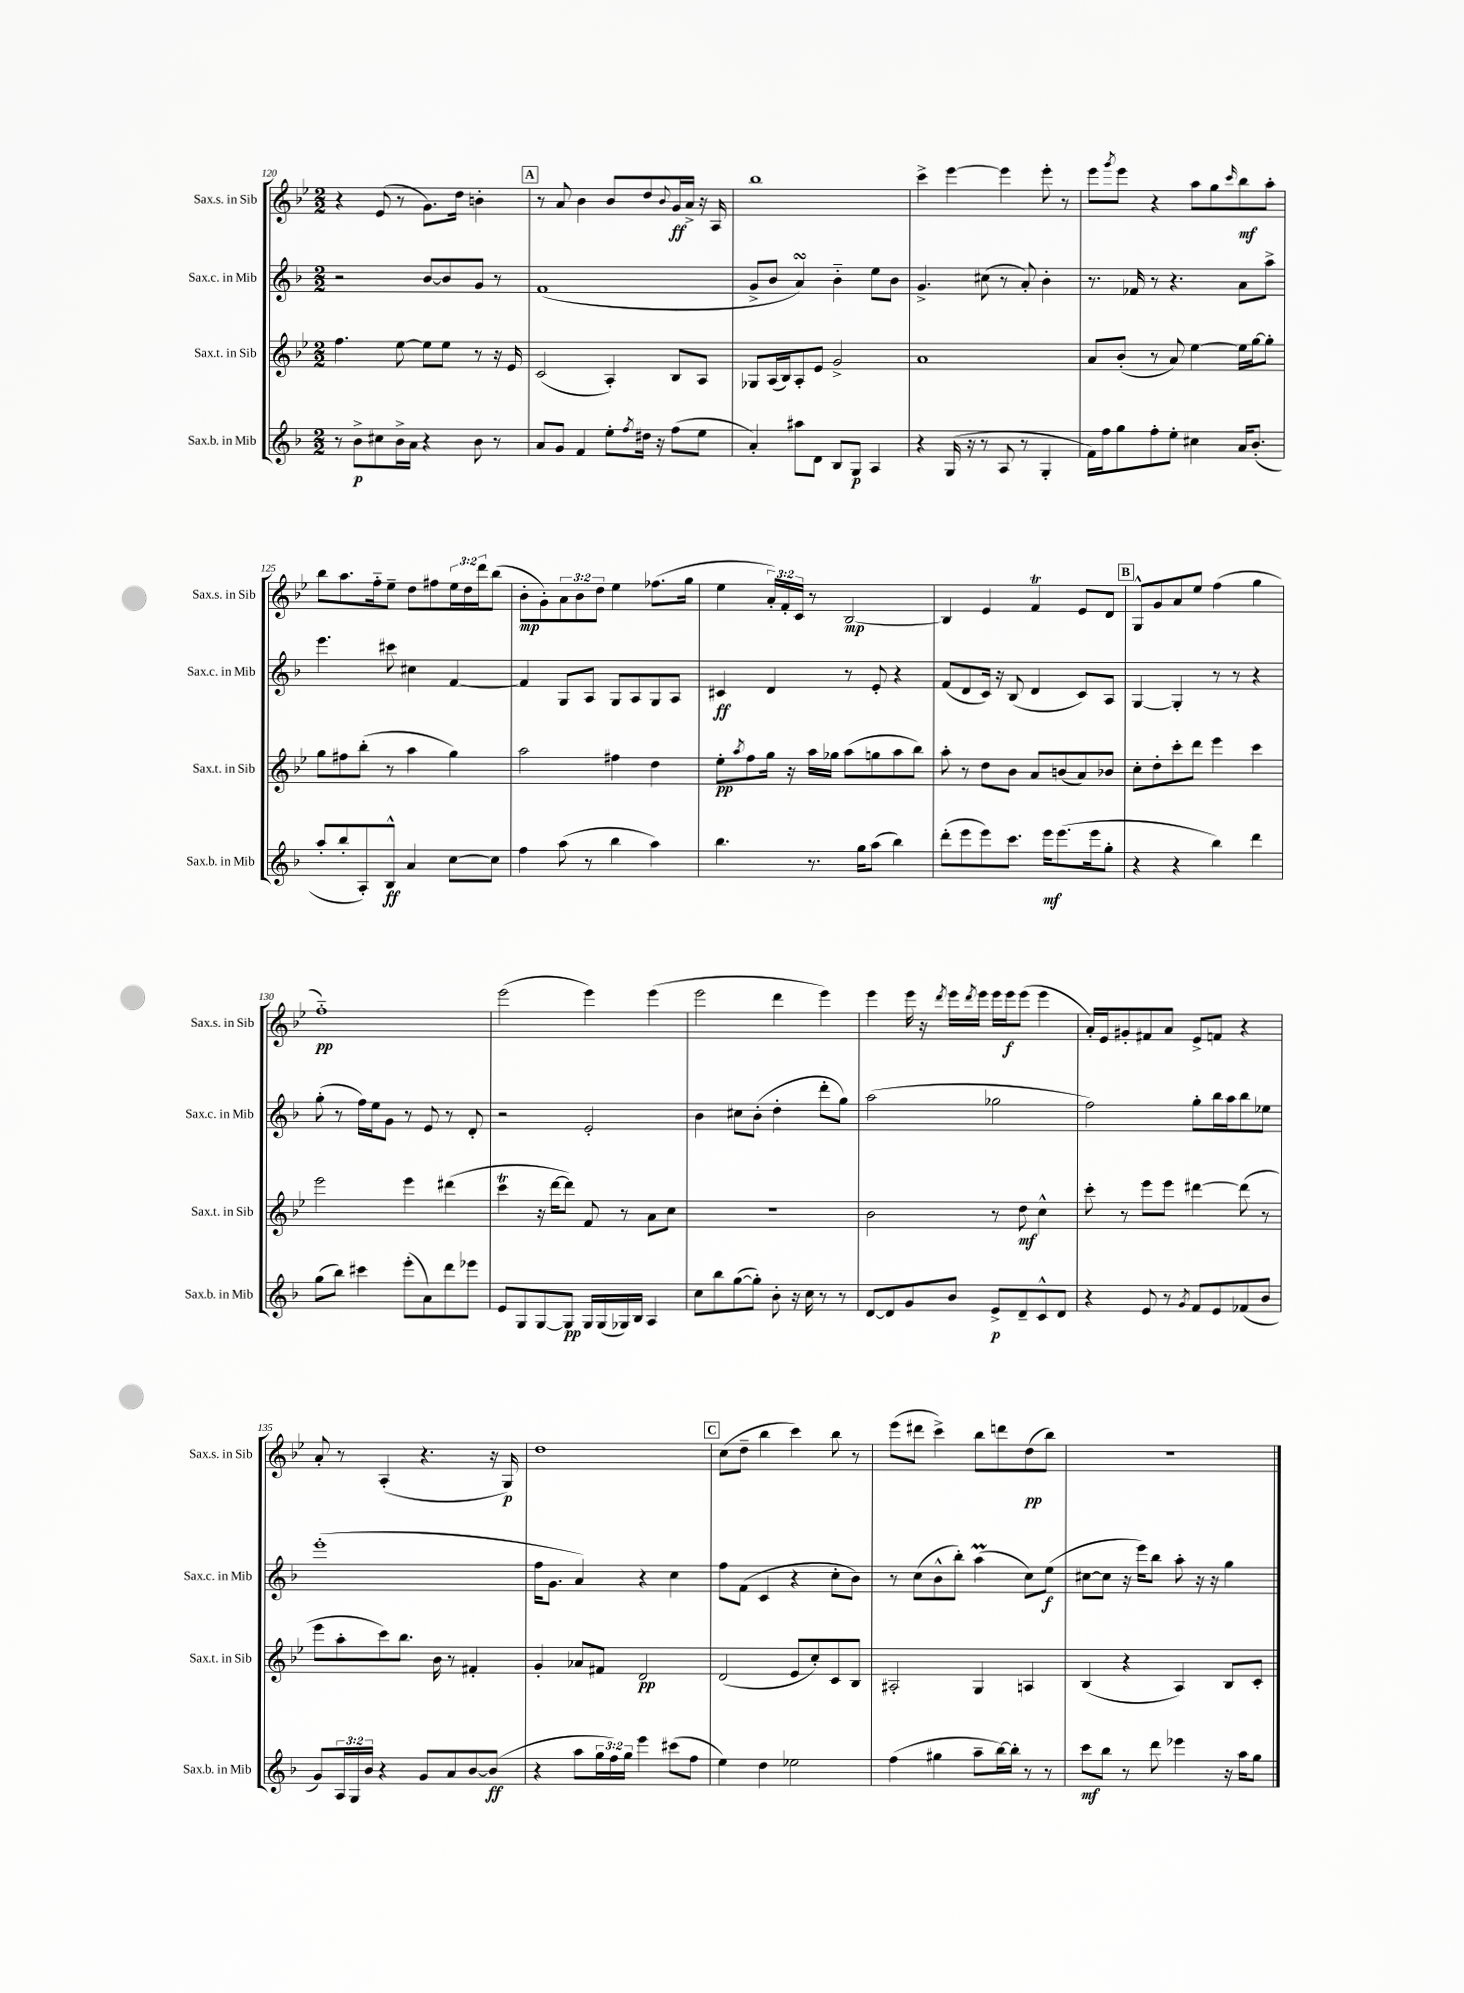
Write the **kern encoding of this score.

**kern	**kern	**kern	**kern
*staff4	*staff3	*staff2	*staff1
*clefG2	*clefG2	*clefG2	*clefG2
*k[b-]	*k[b-e-]	*k[b-]	*k[b-e-]
*M2/2	*M2/2	*M2/2	*M2/2
8r	4.ff	2r	4r
8b-^	.	.	.
8cc#	.	.	(8e-
16b-^	[8ee-	.	8r
16a	.	.	.
4r	8ee-]	[8b-	8.g)
.	8ee-	8b-]	.
.	.	.	16dd
8b-	8r	8g	4b'
8r	16r	8r	.
.	16e-	.	.
=	=	=	=
8a	(2c	(1f	8r
8g	.	.	8a
4f	.	.	4b-
8ee'	4A')	.	8b-
8qff	.	.	.
16dd#	.	.	8dd
16r	.	.	.
.	.	.	8qqb-
(8ff	8B-	.	16g
.	.	.	16a^
8ee	8A	.	16r
.	.	.	16A
=	=	=	=
4a')	8G-	8g^	1bb-
.	(16A	8b-	.
.	16B-)	.	.
8aa#	8A'	4a)	.
8d	8e-	.	.
8B-	2g^	4b-'~	.
8G	.	.	.
4A	.	8ee	.
.	.	8b-	.
=	=	=	=
4r	1a	4.g^	4ccc^
(16G	.	.	[4eee-
16r	.	.	.
8r	.	(8cc#	.
8A	.	8r	4eee-]
8r	.	8a')	.
4G'	.	4b-'	8eee-'
.	.	.	8r
=	=	=	=
16f)	8a	8.r	8eee-
16ff	.	.	.
.	.	.	8qggg
8gg	(8b-'	.	8eee-
.	.	16f-	.
8ff'	8r	8r	4r
8ee'	8a)	4.r	.
4cc#	[4ee-	.	8aa
.	.	.	8gg
.	.	.	16qqccc
16a	16ee-]	8a	8bb-
(8.b-'	[16gg	.	.
.	8gg']	8aa^	8aa'
=	=	=	=
8aa'	8gg	4.eee	8bb-
8bb-'	8ff#	.	8.aa
8A')	(8bb-'	.	.
.	.	.	16ff'~
8B-^^	8r	8ccc#	8ee-~
4a	4aa	4cc#	8dd
.	.	.	8ff#
[8cc	4gg)	[4f	24ee-
.	.	.	24dd
.	.	.	24ddd
8cc]	.	.	(8bb-
=	=	=	=
4ff	2aa	4f]	8b-'
.	.	.	8g')
(8aa	.	8G	12a
.	.	.	12b-
8r	.	8A	.
.	.	.	12dd
4bb-	4ff#	8G	4ee-
.	.	8A	.
4aa)	4dd	8G	(8.ff-
.	.	8A	.
.	.	.	16gg
=	=	=	=
4.bb-	8ee-'	4c#	4ee-
.	8qaa	.	.
.	8ff	.	.
.	16gg	4d	24a')
.	.	.	24f'
.	16r	.	.
.	.	.	24c
8.r	16aa	.	8r
.	16gg-	.	.
.	(8aa	8r	[2B-
16gg	.	.	.
(8aa	8gg	8e'	.
4bb-)	8aa	4r	.
.	8bb-)	.	.
=	=	=	=
(8ddd'	8aa'	(8f	4B-]
8eee	8r	8d	.
8eee)	8dd	16c)	4e-
.	.	16r	.
8.ccc	8b-	(8B-	.
.	8a	4d	4f
16eee	.	.	.
(8.eee	(8b	.	.
.	8a)	8c)	8e-
16eee	.	.	.
8gg'	8b-	8A	8d
=	=	=	=
4r	8cc'	[4G	8G^^
.	8dd'	.	8g
4r	8ccc'	4G']	8a
.	8ddd	.	8ee-
4bb-)	4eee-	8r	(4ff
.	.	8r	.
4ddd	4ccc	4r	4gg
=	=	=	=
(8gg	2eee-	(8gg'	1ff'~)
8bb-)	.	8r	.
4ccc#	.	16ff)	.
.	.	16ee	.
.	.	8g	.
(8eee'	4eee-	8r	.
8a)	.	8e	.
8ddd	(4ddd#	8r	.
8eee-	.	8d'	.
=	=	=	=
8e	4ccc	2r	(2eee-
8G	.	.	.
[8G	16r	.	.
.	[16ddd	.	.
8G]	8ddd])	.	.
16G	8f	2e'	4eee-)
(16G	.	.	.
16G-)	8r	.	.
16B-	.	.	.
4A	8a	.	(4eee-
.	8cc	.	.
=	=	=	=
8cc	1r	4b-	2eee-
8bb-	.	.	.
([8gg	.	8cc#	.
8gg'])	.	(8b-'	.
8b-'	.	4dd'	4ddd
16r	.	.	.
16cc	.	.	.
8r	.	8ddd'	4eee-)
8r	.	8gg)	.
=	=	=	=
[8d	2b-	(2aa	4eee-
8d]	.	.	.
8g	.	.	16eee-
.	.	.	16r
.	.	.	8qddd
8b-	.	.	16eee-
.	.	.	8qddd
.	.	.	16eee-
8e^	8r	2gg-	16eee-
.	.	.	16eee-
8d~	8dd	.	(8eee-
8c^^	4cc^^	.	4eee-
8d	.	.	.
=	=	=	=
4r	8ccc'	2ff)	16a')
.	.	.	16e-
.	8r	.	8g#'
8e	8eee-	.	8f#
8r	8eee-	.	8a
8qg	.	.	.
8f	[4ddd#	8gg'	8e-^
8e	.	16bb-	8f
.	.	16aa	.
(8f-	(8ddd#]	8bb-	4r
8b-	8r	8ee-	.
=	=	=	=
8g)	8eee-	(1eee'	8a'
24A	8aa'	.	8r
24G	.	.	.
24b-	.	.	.
4r	8ccc)	.	(4A'
.	8.bb-	.	.
8g	.	.	4.r
.	16b-	.	.
8a	8r	.	.
[8b-	4f#'	.	.
(8b-]	.	.	16r
.	.	.	16G)
=	=	=	=
4r	4g'	16ff	1dd
.	.	8.g	.
8aa	8a-	4a)	.
24gg	8f#	.	.
24ff)	.	.	.
24gg	.	.	.
4eee	2d	4r	.
(8ccc#	.	4cc	.
8ff	.	.	.
=	=	=	=
4ee)	(2d	8ff	(8cc
.	.	(8f	8dd~
4dd	.	4c	4bb-
2ee-	8e-	4r	4ccc)
.	8cc')	.	.
.	8c	8cc'	8bb-
.	8B-	8b-)	8r
=	=	=	=
(4ff	2A#'	8r	(8eee-
.	.	(8cc	8ddd#
4gg#	.	8b-^^	4ccc^)
.	.	8bb-')	.
8aa~	4G	(4aa	8bb-
[16bb-)	.	.	8ddd
16bb-']	.	.	.
8r	4A	8cc)	(8dd
8r	.	(8ee	8bb-)
=	=	=	=
8ccc	(4B-	[8cc#	1r
8bb-	.	8cc#]	.
8r	4r	16r	.
.	.	16eee)	.
8ddd	.	8bb-	.
4eee-	4A)	8aa'	.
.	.	16r	.
.	.	16r	.
16r	8B-	4gg	.
16aa	.	.	.
8gg	8c'	.	.
==	==	==	==
*-	*-	*-	*-
